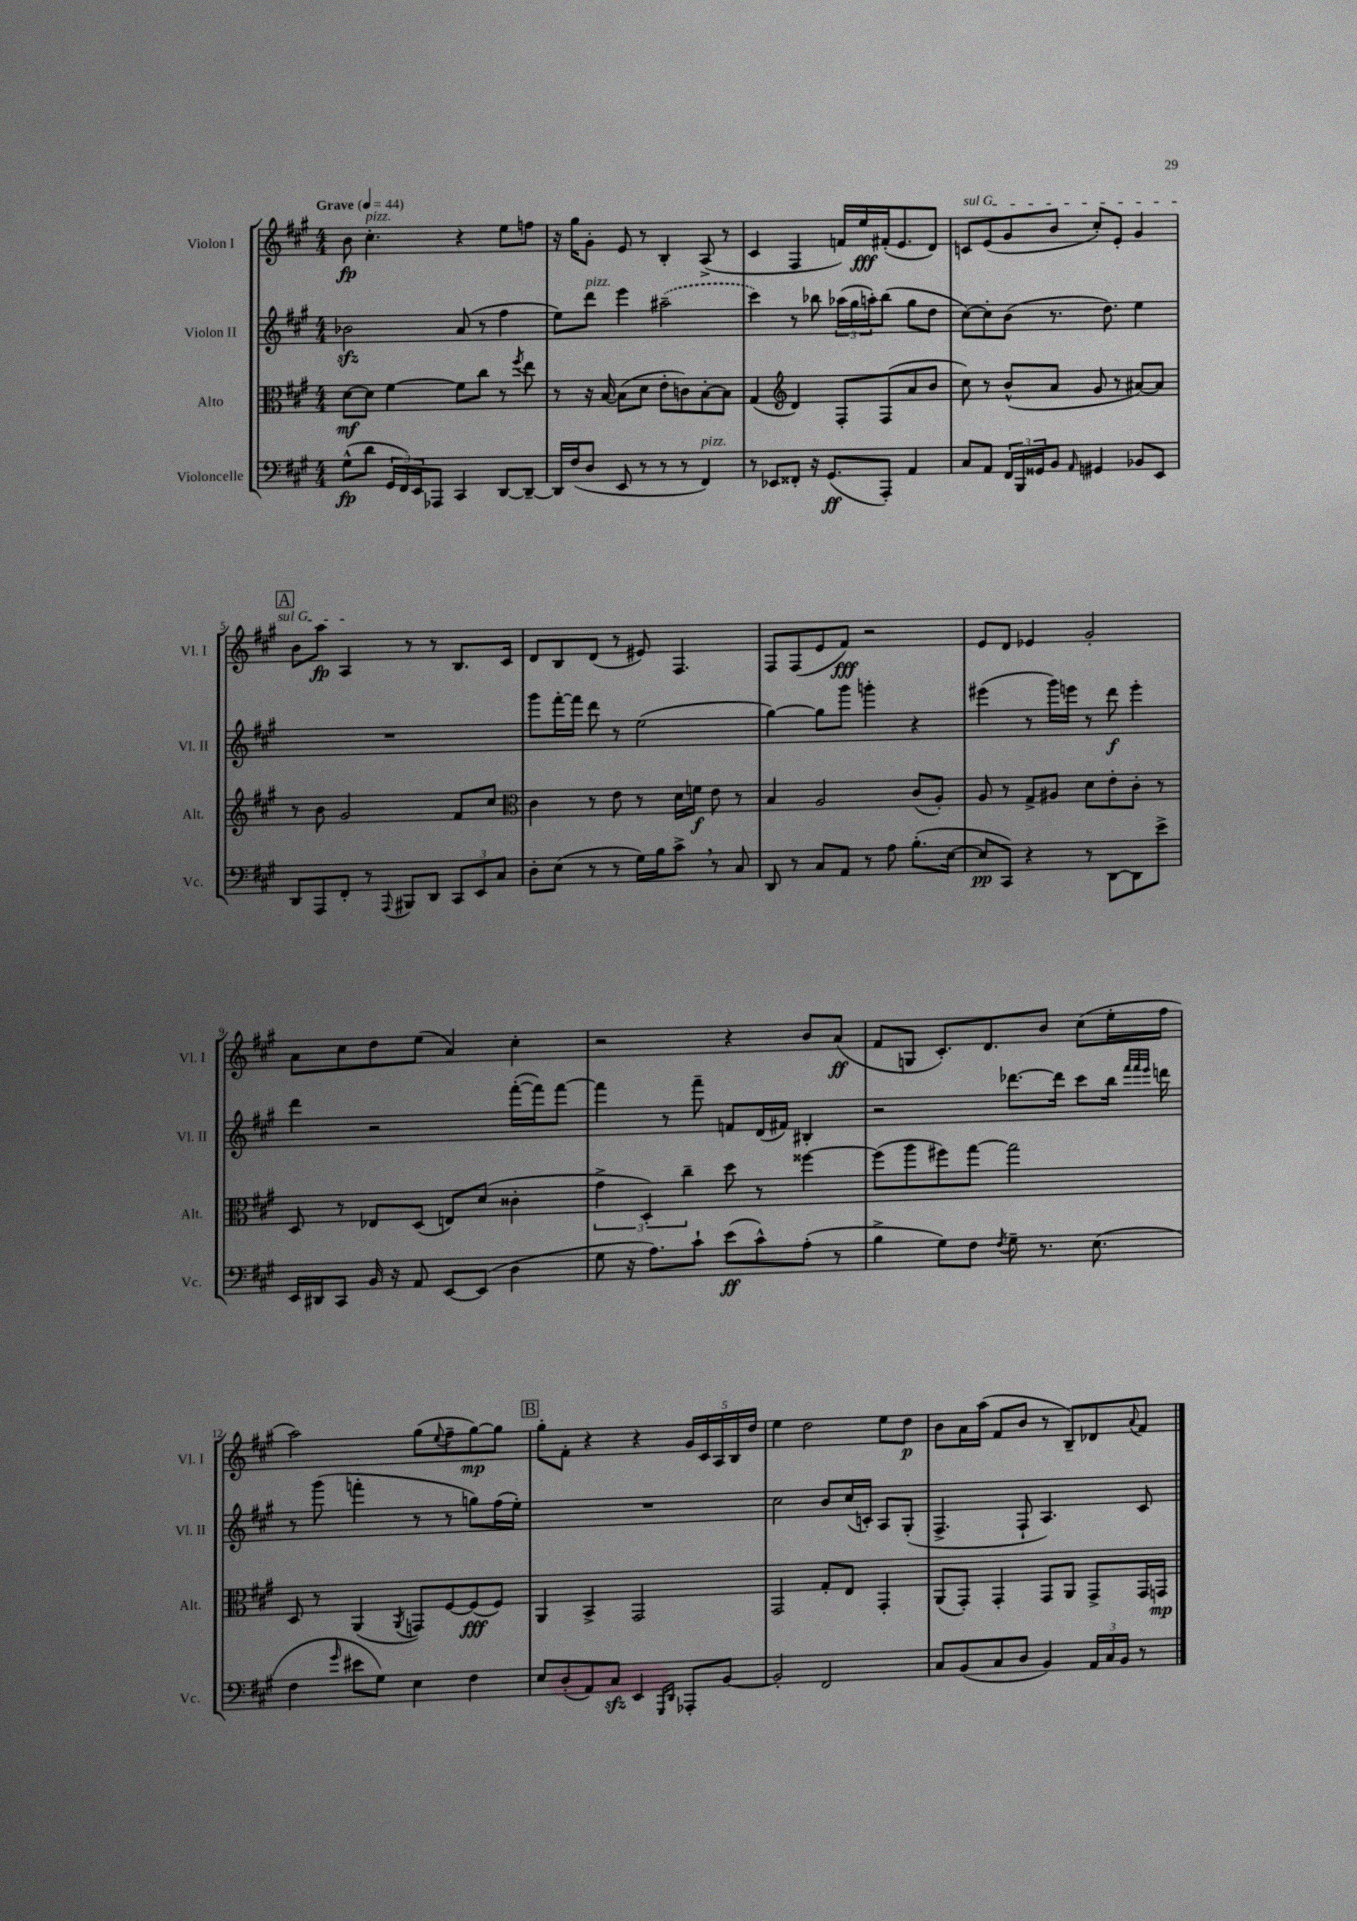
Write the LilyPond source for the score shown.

<<
\new StaffGroup <<
\new Staff = "s0" \with { instrumentName = "Violon I" shortInstrumentName = "Vl. I" } {
    \clef treble \key a \major \numericTimeSignature \time 4/4 \tempo "Grave" 4 = 44
    b'8\fp cis''4.-.^\markup { \italic "pizz." } r4 e''8 f''8 |
    r16 gis''16 gis'8-. e'8 r8 b4-. a8->( r8 |
    cis'4 fis4 f'16) e''16\fff fis'16-.( e'8. d'8) |
    \once \override TextSpanner.bound-details.left.text = \markup { \italic "sul G" } c'8\startTextSpan e'8( gis'8 b'8 cis''8-.) e'8-. gis'4 |
    \mark \markup { \box "A" } b'8 a''8\fp a4\stopTextSpan r8 r8 b8. cis'16 |
    d'8 b8 d'8( r8 eis'8) fis4. |
    fis8 fis8( e'8 fis'8\fff) r2 |
    e'8 d'8 ees'4 gis'2-. |
    a'8 cis''8 d''8 e''8( a'4) cis''4-. |
    r2 r4 b'8 a'8\ff( |
    fis'8 g8 cis'8.-.) d'8. b'8 cis''8( e''16-. fis''16 |
    a''2) gis''8( \appoggiatura { e''8 } fis''8-- gis''8~\mp) gis''8 |
    \mark \markup { \box "B" } gis''8-. fis'8-. r4 r4 \tuplet 5/4 { gis'16 cis'16 a16 b16 d''16 } |
    e''4 d''2 e''8 d''8\p |
    b'8 a'16 a''16( fis'8 b'8 r8 b8--) des'8 \appoggiatura { a'8 } fis'8 \bar "|." |
}
\new Staff = "s1" \with { instrumentName = "Violon II" shortInstrumentName = "Vl. II" } {
    \clef treble \key a \major \numericTimeSignature \time 4/4
    bes'2\sfz a'8( r8 fis''4 |
    e''8) d'''8^\markup { \italic "pizz." } e'''4 \once \slurDashed ais''2--( |
    cis'''4) r8 bes''8 \tuplet 3/2 { aes''16( gis''16 a''16-.) } bes''8( gis''8 d''8 |
    cis''8~) cis''8-. b'8( r8. d''8.) e''4 |
    \mark \markup { \box "A" } R1 |
    gis'''8 fis'''16~-. fis'''16 d'''8 r8 e''2( |
    gis''4~) gis''8 gis'''8 g'''4-. r4 |
    eis'''4( r8 gis'''16) e'''16 r8 d'''8\f e'''4-. |
    d'''4 r2 fis'''16~-.( fis'''16) fis'''8~ |
    fis'''4 r8 fis'''8-- f'8 d'16( fis'16) bis4-. |
    r2 des'''8.~ des'''16 cis'''8 b''16 \grace { fis'''32 fis'''32 e'''32 } d'''16 |
    r8 gis'''8( f'''4-. r8 r8 g''8) fis''16( e''16-.) |
    \mark \markup { \box "B" } R1 |
    cis''2 b'8 cis''16( c'16-.) a8 gis8-.( |
    fis4.-> fis8-! a4.) cis'8 \bar "|." |
}
\new Staff = "s2" \with { instrumentName = "Alto" shortInstrumentName = "Alt." } {
    \clef alto \key a \major \numericTimeSignature \time 4/4
    d'8~\mf d'8 fis'4~ fis'8 cis''8 r8 \acciaccatura { fis''8 } e''8 |
    r8 r16 b16~ b8( d'8 e'8-. c'8) b8~-. b8 |
    gis4( \clef treble d'4) fis8-. fis8( a'8 b'8 |
    cis''8) r8 b'8-^( a'8 gis'8 r8 ais'8~) ais'8 |
    \mark \markup { \box "A" } r8 b'8 gis'2 fis'8 cis''8 |
    \clef alto cis'4 r8 e'8 r8 d'16 f'16\f e'8 r8 |
    b4 a2 cis'8( a8-.) |
    a8 r8 gis8-> ais8 d'8 e'8-. cis'8-. r8 |
    d8 r8 ees8 d8( e8) d'8( cisis'4-. |
    \tuplet 3/2 { gis'4-> d4-.) cis''4-- } d''8 r8 fisis''4~ |
    fisis''8( a''8 fis''8) gis''8~ gis''2 |
    d8 r8 a,4( \acciaccatura { a,8 } g,8) fis8~ fis8\fff( fis8) |
    \mark \markup { \box "B" } a,4 b,4-> gis,2 |
    gis,2 gis8-. e8 gis,4-. |
    a,8( gis,8-.) gis,4-. gis,8 a,8 gis,8-> gis,16 g,16\mp \bar "|." |
}
\new Staff = "s3" \with { instrumentName = "Violoncelle" shortInstrumentName = "Vc." } {
    \clef bass \key a \major \numericTimeSignature \time 4/4
    gis8-^\fp( d'8 \tuplet 3/2 { gis,16 fis,16) e,16 } aes,,8 cis,4 d,8~ d,8~-- |
    d,16 fis16( d8 e,8 r8 r8 r8 fis,4^\markup { \italic "pizz." }) |
    r8 ees,8 fisis,8-. r16 gis,8.\ff( a,,8-.) a,4 |
    cis8 a,8 \tuplet 3/2 { fis,16 b,,16 gisis,16 } b,8 \grace { a,16 } gis,4 bes,8 e,8 |
    \mark \markup { \box "A" } d,8 a,,8 fis,8-. r8 \appoggiatura { a,,8 } bis,,8 d,8 \tuplet 3/2 { cis,8 e,8 cis8 } |
    d8-. e8( r8 r8 gis16) b16 cis'8-> \breathe r8 cis8 |
    d,8 r8 cis8 a,8 r8 a8 b8.-.( e16~ |
    e8\pp cis,8) r4 r8 d,8~ d,8 e'8-> |
    e,16 dis,16 cis,8 b,16 r16 a,8 e,8~ e,8( d4 |
    gis8 r16 a8.) cis'8-! e'8\ff( cis'8-^) a8-.( r8 |
    b4-> gis8) fis8 \acciaccatura { fis8 } gis8-- r8. e8.( |
    fis4 \grace { gis'16 } eis'8 gis8) e4 fis4 |
    \mark \markup { \box "B" } e8 d8-.( a,8) cis8\sfz e,4 \grace { gis,,16 d,16 } aes,,8-. b,8~ |
    b,2-. fis,2 |
    cis8 b,8( cis8 d8 b,4) \tuplet 3/2 { a,16 cis16 b,16 } r8 \bar "|." |
}
>>
>>
